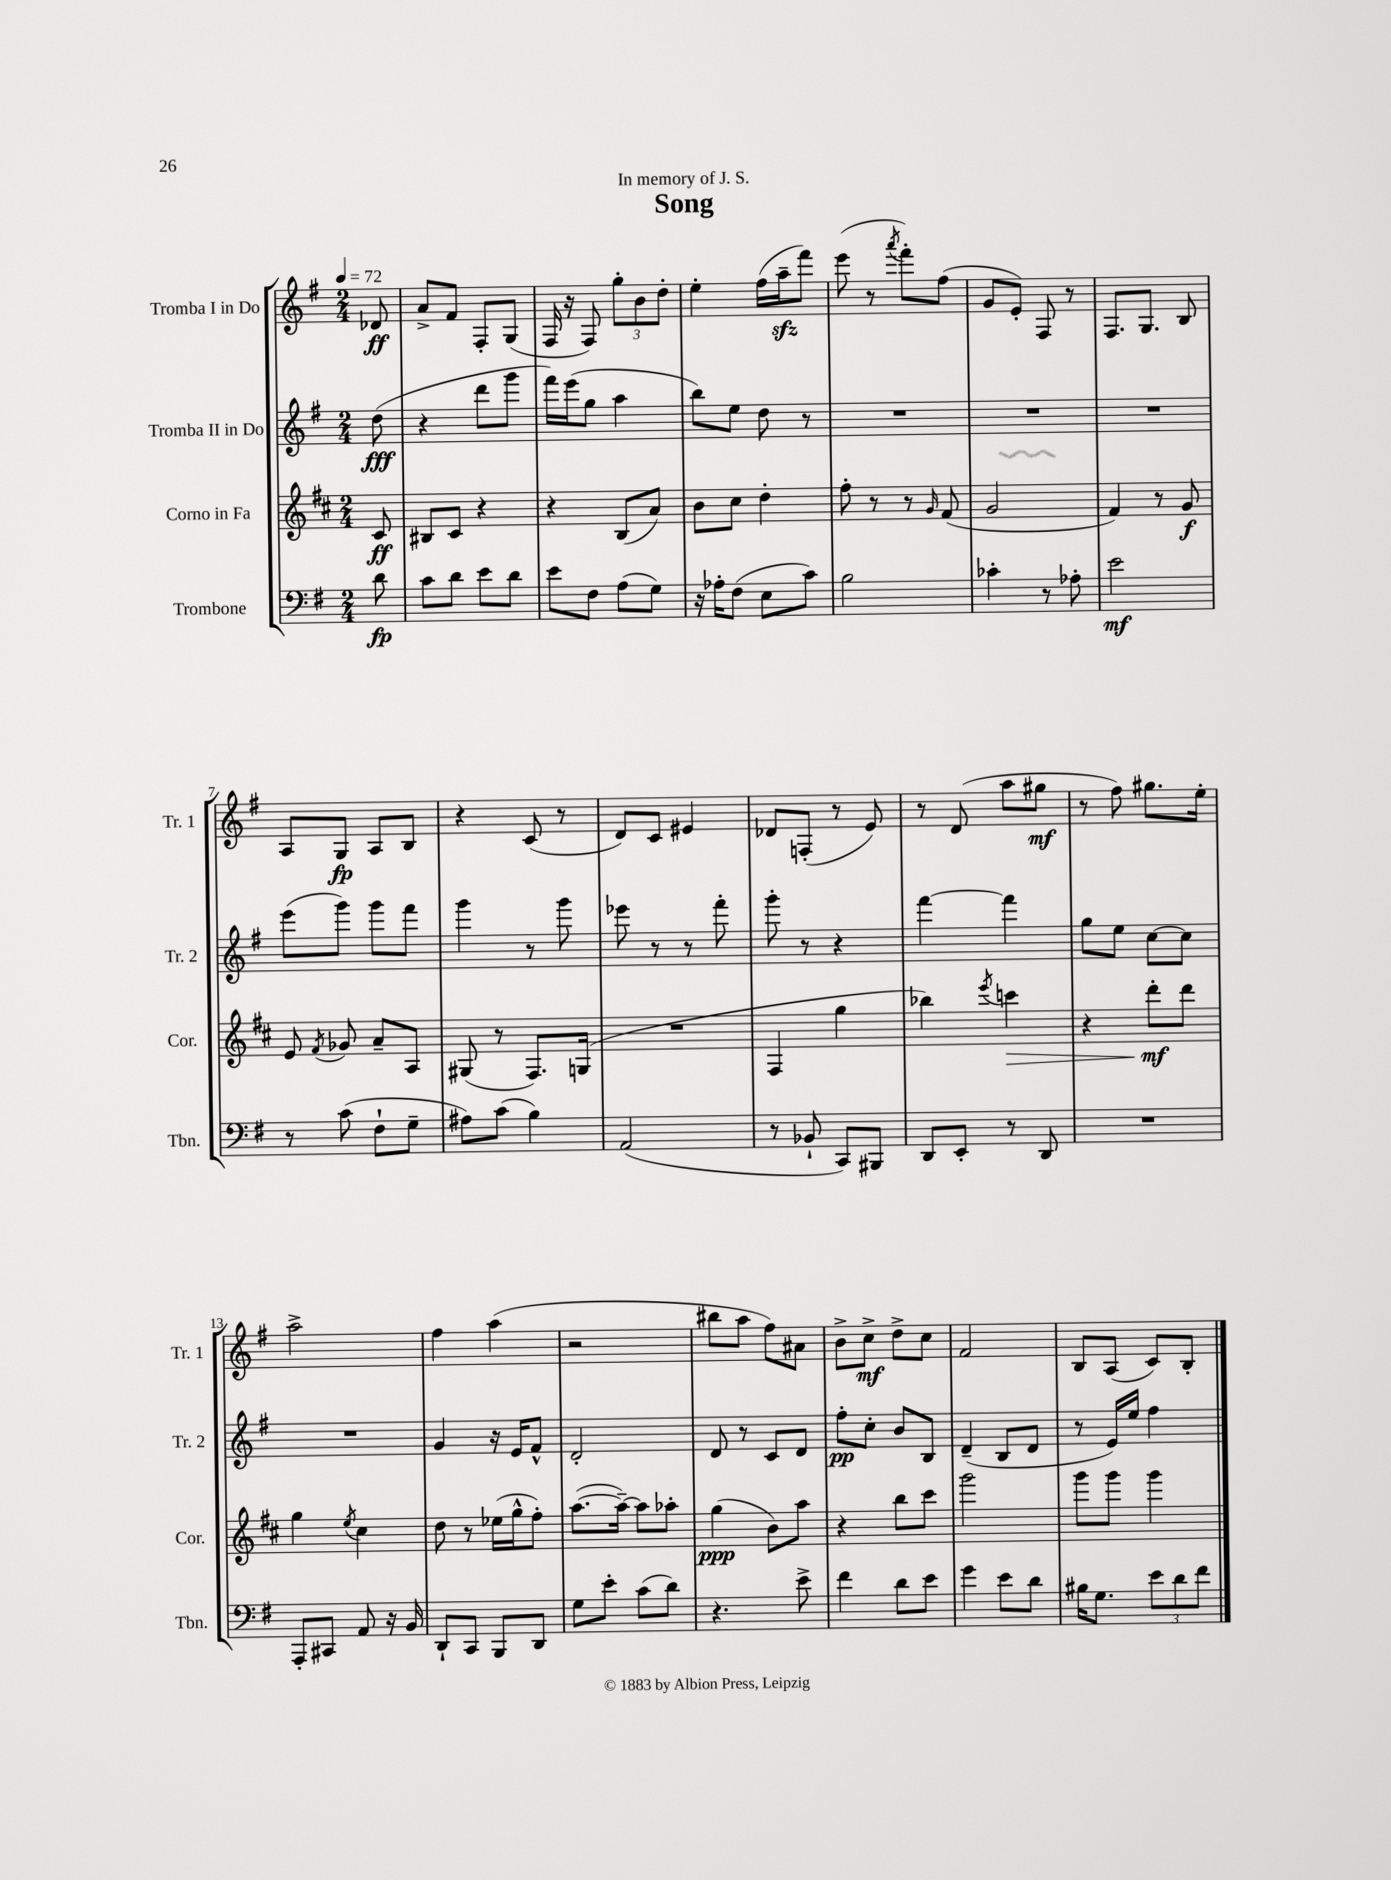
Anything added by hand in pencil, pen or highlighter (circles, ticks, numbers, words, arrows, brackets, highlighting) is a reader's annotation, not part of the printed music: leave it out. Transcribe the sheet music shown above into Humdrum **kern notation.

**kern	**dynam	**kern	**dynam	**kern	**dynam	**kern	**dynam
*part4	*part4	*part3	*part3	*part2	*part2	*part1	*part1
*staff4	*staff4	*staff3	*staff3	*staff2	*staff2	*staff1	*staff1
*I"Trombone	*	*I"Corno in Fa	*	*I"Tromba II in Do	*	*I"Tromba I in Do	*
*I'Tbn.	*	*I'Cor.	*	*I'Tr. 2	*	*I'Tr. 1	*
*clefF4	*	*clefG2	*	*clefG2	*	*clefG2	*
*k[f#]	*	*k[f#c#]	*	*k[f#]	*	*k[f#]	*
*M2/4	*	*M2/4	*	*M2/4	*	*M2/4	*
*MM72	*	*MM72	*	*MM72	*	*MM72	*
=	=	=	=	=	=	=	=
8d\	fp	8c#/	ff	(8dd\	fff	8d-X/	ff
=1	=1	=1	=1	=1	=1	=1	=1
8c\L	.	8B#X/L	.	4r	.	8a^/L	.
8d\J	.	8c#/J	.	.	.	8f#/J	.
8e\L	.	4r	.	8ddd\L	.	8F#'/L	.
8d\J	.	.	.	8ggg\J	.	(8G/J	.
=2	=2	=2	=2	=2	=2	=2	=2
8e\L	.	4r	.	16fff#\LL)	.	16F#/	.
.	.	.	.	(16eee\J	.	16r	.
8F#\J	.	.	.	8gg\J	.	8F#/)	.
(8A\L	.	(8B/L	.	4aa\	.	12gg'\L	.
.	.	.	.	.	.	12b\	.
8G\J)	.	8a/J)	.	.	.	.	.
.	.	.	.	.	.	12dd'\J	.
=3	=3	=3	=3	=3	=3	=3	=3
16r	.	8b\L	.	8bb\L)	.	4ee'\	.
16A-X'\KL	.	.	.	.	.	.	.
(8F#\J	.	8cc#\J	.	8ee\J	.	.	.
8E\L	.	4dd'\	.	8dd\	.	(16ff#\LL	.
.	.	.	.	.	.	16aazz~\J	.
8c\J)	.	.	.	8r	.	8fff#\J)	.
=4	=4	=4	=4	=4	=4	=4	=4
2B\	.	8ff#'\	.	2r	.	(8eee\	.
.	.	8r	.	.	.	8r	.
.	.	.	.	.	.	8qaaa/	.
.	.	8r	.	.	.	8fff#'\L)	.
.	.	16qqg/	.	.	.	.	.
.	.	(8f#/	.	.	.	(8ff#\J	.
=5	=5	=5	=5	=5	=5	=5	=5
4c-X'\	.	2g/	.	2r	.	8g/L	.
.	.	.	.	.	.	8e'/J)	.
8r	.	.	.	.	.	8F#/	.
8A-X'\	.	.	.	.	.	8r	.
=6	=6	=6	=6	=6	=6	=6	=6
2e\	mf	4f#/)	.	2r	.	8.F#/L	.
.	.	.	.	.	.	8.G/J	.
.	.	8r	.	.	.	.	.
.	.	8g/	f	.	.	8B/	.
!!LO:LB:g=z
=7	=7	=7	=7	=7	=7	=7	=7
8r	.	8e/	.	(8eee\L	.	8A/L	.
.	.	8qf#/	.	.	.	.	.
(8c\	.	8g-X/	.	8ggg\J)	.	8G/J	fp
8F#`\L	.	8a~/L	.	8ggg\L	.	8A/L	.
8G~\J	.	8A/J	.	8fff#\J	.	8B/J	.
=8	=8	=8	=8	=8	=8	=8	=8
8A#X\L)	.	(8G#X/	.	4ggg\	.	4r	.
(8c\J	.	8r	.	.	.	.	.
4B\)	.	8.F#/L)	.	8r	.	(8c/	.
.	.	.	.	8ggg\	.	8r	.
.	.	(16Gn/Jk	.	.	.	.	.
=9	=9	=9	=9	=9	=9	=9	=9
(2AA/	.	2r	.	8eee-X\	.	8d/L)	.
.	.	.	.	8r	.	8c/J	.
.	.	.	.	8r	.	4e#X/	.
.	.	.	.	8fff#'\	.	.	.
=10	=10	=10	=10	=10	=10	=10	=10
8r	.	4F#/	.	8ggg'\	.	8d-X/L	.
8BB-X`/	.	.	.	8r	.	(8Fn'/J	.
8CC/L)	.	4gg\	.	4r	.	8r	.
8BBB#X/J	.	.	.	.	.	8e/)	.
=11	=11	=11	=11	=11	=11	=11	=11
8DD/L	.	4bb-X\)	.	[4fff#\	.	8r	.
8EE'/J	.	.	.	.	.	(8d/	.
.	.	8qeee/	.	.	.	.	.
!	!	!	!LO:HP:b	!	!	!	!
8r	.	4cccn\	>	4fff#\]	.	8aa\L	.
8DD/	.	.	.	.	.	8gg#X\J	mf
=12	=12	=12	=12	=12	=12	=12	=12
2r	.	4r	.	8gg\L	.	8r	.
.	.	.	.	8ee\J	.	8ff#\)	.
.	.	8ddd'\L	mf	[8cc\L	.	8.gg#X\L	.
.	.	8ddd\J	]	8cc\J]	.	.	.
.	.	.	.	.	.	16ee'\Jk	.
!!LO:LB:g=z
=13	=13	=13	=13	=13	=13	=13	=13
8AAA'/L	.	4gg\	.	2r	.	2aa^\	.
8CC#X/J	.	.	.	.	.	.	.
.	.	8qee/	.	.	.	.	.
8AA/	.	4cc#\	.	.	.	.	.
16r	.	.	.	.	.	.	.
16BB/	.	.	.	.	.	.	.
=14	=14	=14	=14	=14	=14	=14	=14
8DD`/L	.	8dd\	.	4g/	.	4ff#\	.
8CC/J	.	8r	.	.	.	.	.
8BBB/L	.	(16ee-X\LL	.	16r	.	(4aa\	.
.	.	16gg^^\J	.	16e/KL	.	.	.
8DD/J	.	8ff#'\J)	.	8f#^^/J	.	.	.
=15	=15	=15	=15	=15	=15	=15	=15
8G\L	.	([8.aa\L	.	2d'/	.	2r	.
8e'\J	.	.	.	.	.	.	.
.	.	16aa~\Jk_)	.	.	.	.	.
(8c\L	.	8aa\L]	.	.	.	.	.
8d\J)	.	8aa-X'\J	.	.	.	.	.
=16	=16	=16	=16	=16	=16	=16	=16
4.r	.	(4gg\	ppp	8d/	.	8bb#X\L	.
.	.	.	.	8r	.	8aa\J	.
.	.	8b\L)	.	8c/L	.	8ff#\L)	.
8e^\	.	8aa\J	.	8d/J	.	8a#X\J	.
=17	=17	=17	=17	=17	=17	=17	=17
4f#\	.	4r	.	8ff#'\L	pp	8b^\L	.
.	.	.	.	8cc'\J	.	8cc^\J	mf
8d\L	.	8bb\L	.	8b/L	.	8dd^\L	.
8e\J	.	8ccc#\J	.	8B/J	.	8cc\J	.
=18	=18	=18	=18	=18	=18	=18	=18
4g\	.	2ggg\	.	(4d~/	.	2f#/	.
8e\L	.	.	.	8B/L	.	.	.
8d\J	.	.	.	8d/J	.	.	.
=19	=19	=19	=19	=19	=19	=19	=19
16B#X\KL	.	8ggg\L	.	8r	.	8B/L	.
8.G\J	.	.	.	.	.	.	.
.	.	8ggg\J	.	16e/LL)	.	(8A/J	.
.	.	.	.	16ee/JJ	.	.	.
12e\L	.	4ggg\	.	4ff#\	.	8c/L)	.
12d\	.	.	.	.	.	.	.
.	.	.	.	.	.	8B'/J	.
12f#\J	.	.	.	.	.	.	.
==	==	==	==	==	==	==	==
*-	*-	*-	*-	*-	*-	*-	*-
